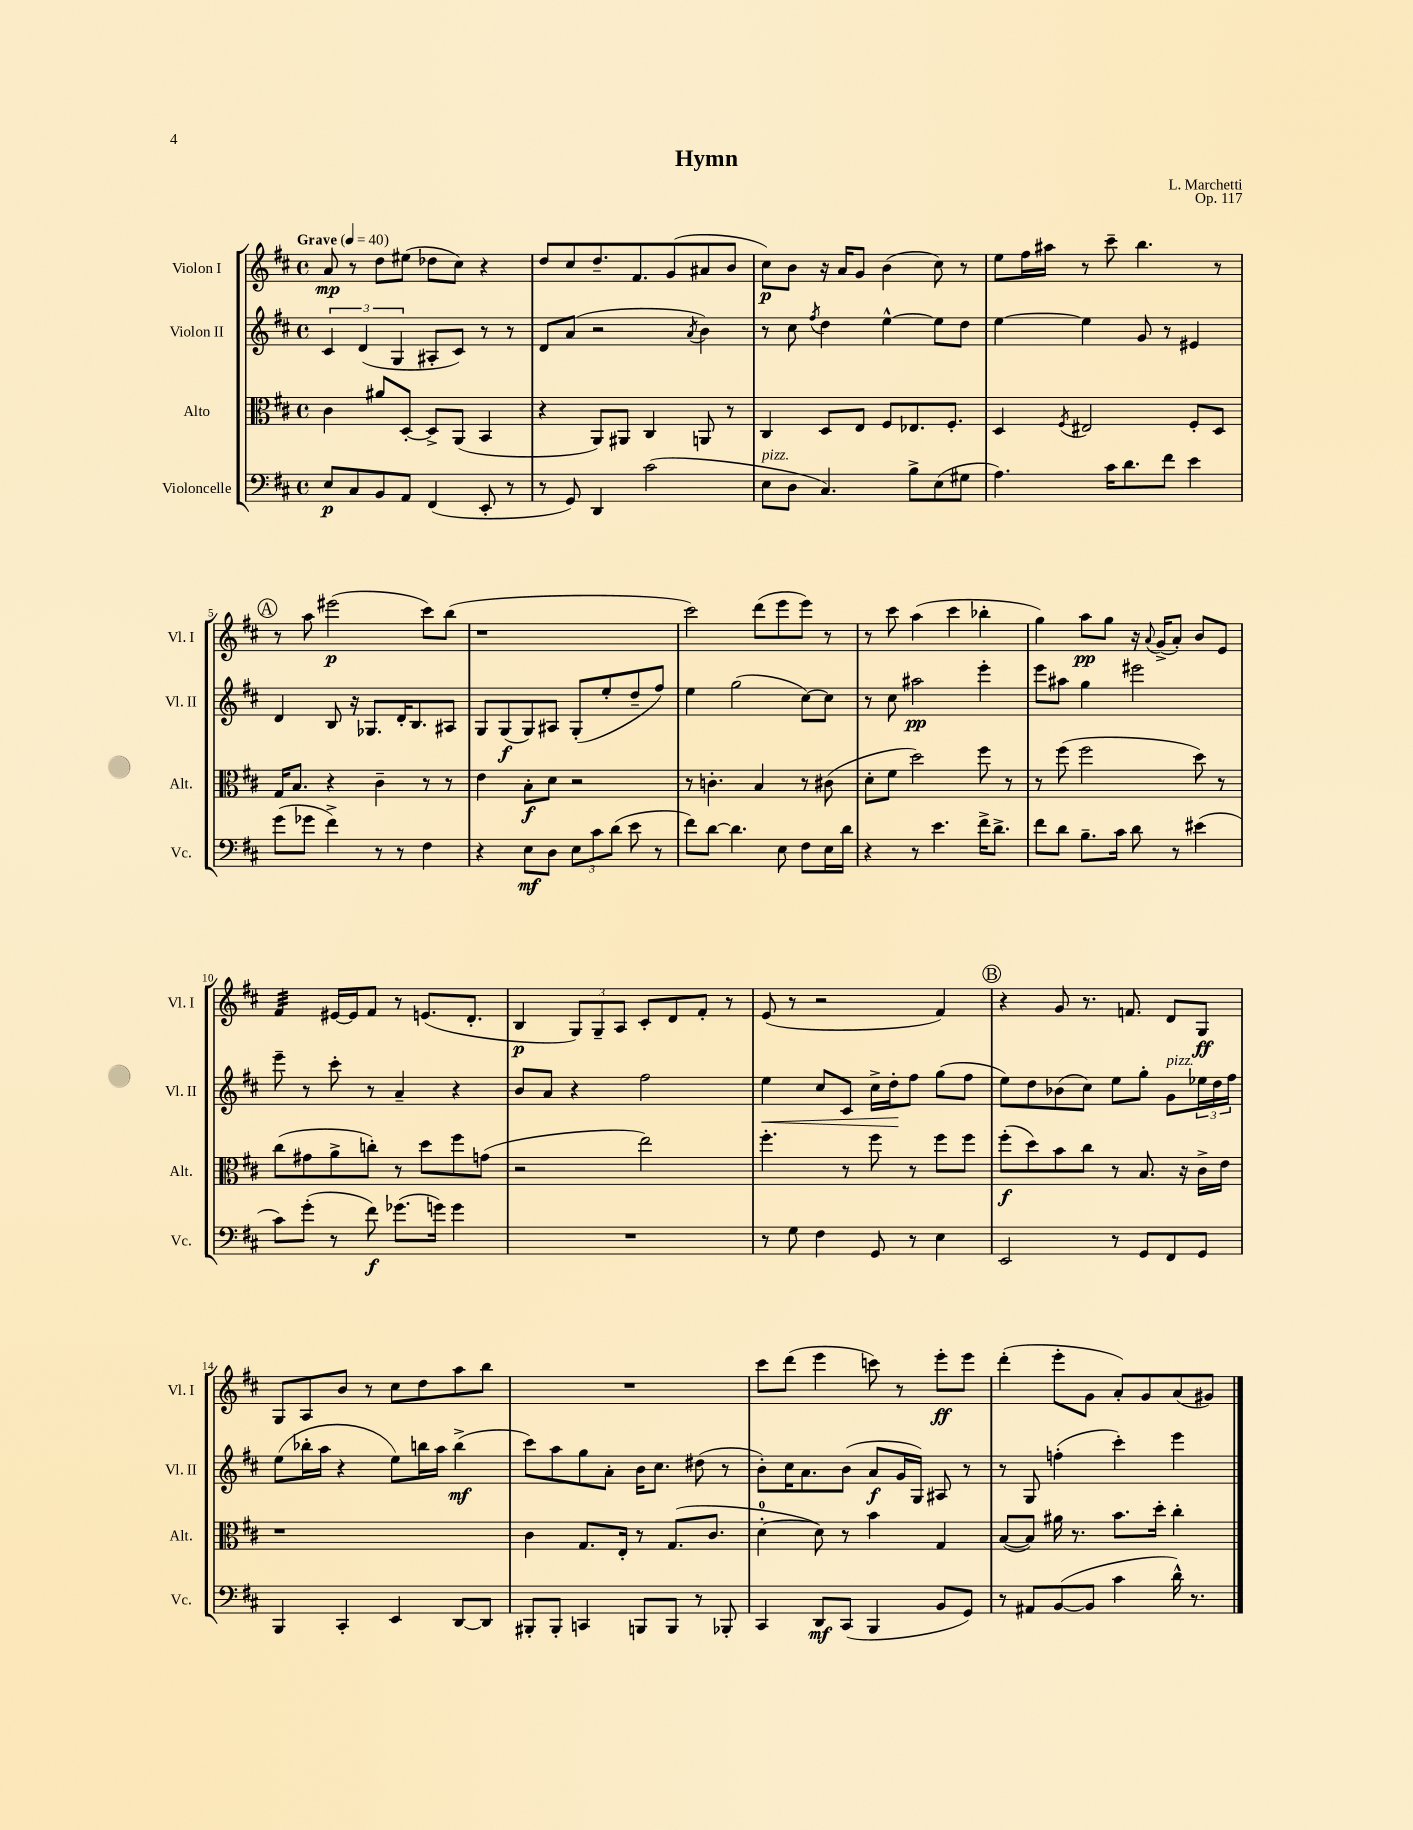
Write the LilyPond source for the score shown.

\header { title = "Hymn" composer = "L. Marchetti" opus = "Op. 117" }
<<
\new StaffGroup <<
\new Staff = "s0" \with { instrumentName = "Violon I" shortInstrumentName = "Vl. I" } {
    \clef treble \key d \major \defaultTimeSignature \time 4/4 \tempo "Grave" 4 = 40
    a'8\mp r8 d''8 eis''8( des''8 cis''8) r4 |
    d''8 cis''8 d''8.-- fis'8. g'8( ais'8 b'8 |
    cis''8\p) b'8 r16 a'16 g'8 b'4( cis''8) r8 |
    e''8 fis''16 ais''16 r8 cis'''8-- b''4. r8 |
    \mark \markup { \circle "A" } r8 a''8 eis'''2\p( cis'''8) b''8( |
    r1 |
    cis'''2) d'''8( e'''8 e'''8) r8 |
    r8 cis'''8 a''4( cis'''4 bes''4-. |
    g''4) a''8\pp g''8 r16 \appoggiatura { a'8 } g'16->( a'8-.) b'8 e'8 |
    fis'4:32 eis'16~ eis'16 fis'8 r8 e'8.( d'8.-. |
    b4\p \tuplet 3/2 { g8) g8-- a8 } cis'8-. d'8 fis'8-. r8 |
    e'8( r8 r2 fis'4) |
    \mark \markup { \circle "B" } r4 g'8 r8. f'8. d'8 g8\ff |
    g8 a8 b'8 r8 cis''8 d''8 a''8 b''8 |
    R1 |
    cis'''8 d'''8( e'''4 c'''8) r8 e'''8-.\ff e'''8 |
    d'''4-.( e'''8-. g'8 a'8-.) g'8 a'8( gis'8) \bar "|." |
}
\new Staff = "s1" \with { instrumentName = "Violon II" shortInstrumentName = "Vl. II" } {
    \clef treble \key d \major \defaultTimeSignature \time 4/4
    \tuplet 3/2 { cis'4 d'4( g4 } ais8-. cis'8) r8 r8 |
    d'8 a'8( r2 \acciaccatura { a'8 } b'4) |
    r8 cis''8 \acciaccatura { fis''8 } d''4 e''4~-^ e''8 d''8 |
    e''4~ e''4 g'8 r8 eis'4 |
    \mark \markup { \circle "A" } d'4 b8 r16 ges8. d'16-. b8. ais8 |
    g8 g8\f( g8) ais8 g8-.( e''8-. d''8-- fis''8) |
    e''4 g''2( cis''8~) cis''8 |
    r8 cis''8 ais''2\pp e'''4-. |
    e'''8 ais''8 g''4 eis'''2 |
    e'''8-- r8 cis'''8-. r8 a'4-- r4 |
    b'8 a'8 r4 fis''2 |
    e''4\< cis''8 cis'8 cis''16-> d''16-.\! fis''8 g''8( fis''8 |
    \mark \markup { \circle "B" } e''8) d''8 bes'8( cis''8) e''8 g''8-. g'8^\markup { \italic "pizz." } \tuplet 3/2 { ees''16 d''16 fis''16 } |
    e''8( bes''16-. a''16 r4 e''8) b''16 a''16 b''4->\mf( |
    cis'''8) a''8 g''8 a'8-. b'16 cis''8. dis''8( r8 |
    b'8-.) cis''16 a'8. b'8( a'8\f g'16 g16) ais8 r8 |
    r8 g8 f''4-.( cis'''4-.) e'''4 \bar "|." |
}
\new Staff = "s2" \with { instrumentName = "Alto" shortInstrumentName = "Alt." } {
    \clef alto \key d \major \defaultTimeSignature \time 4/4
    cis'4 ais'8 d8~-. d8-> a,8( b,4 |
    r4 a,8) ais,8 cis4 a,8 r8 |
    cis4 d8 e8 fis8 ees8. fis8.-. |
    d4 \acciaccatura { fis8 } eis2 fis8-. d8 |
    \mark \markup { \circle "A" } g16 b8. r4 cis'4-- r8 r8 |
    e'4 b8-.\f d'8 r2 |
    r8 c'4.-. b4 r8 cis'8( |
    d'8-. fis'8 d''2) fis''8 r8 |
    r8 fis''8( fis''2 d''8) r8 |
    cis''8( gis'8 a'8-> c''8-.) r8 d''8 fis''8 g'8( |
    r2 e''2) |
    fis''4.-. r8 fis''8 r8 fis''8 fis''8 |
    \mark \markup { \circle "B" } fis''8-.\f( d''8) b'8 cis''8 r8 b8. r16 cis'16-> e'16 |
    r1 |
    cis'4 g8. e16-. r8 g8.( cis'8. |
    d'4-0~-. d'8) r8 b'4 g4 |
    b8~( b8) ais'16 r8. b'8. d''16-. cis''4-. \bar "|." |
}
\new Staff = "s3" \with { instrumentName = "Violoncelle" shortInstrumentName = "Vc." } {
    \clef bass \key d \major \defaultTimeSignature \time 4/4
    e8\p cis8 b,8 a,8 fis,4( e,8-. r8 |
    r8 g,8) d,4 cis'2( |
    e8^\markup { \italic "pizz." } d8 cis4.) b8-> e8( gis8 |
    a4.) cis'16 d'8. fis'8 e'4 |
    \mark \markup { \circle "A" } g'8( ges'8 fis'4->) r8 r8 fis4 |
    r4 e8\mf d8 \tuplet 3/2 { e8 cis'8 d'8( } e'8 r8 |
    fis'8) d'8~ d'4. e8 fis8 e16 d'16 |
    r4 r8 e'4. fis'16-> d'8.-> |
    fis'8 d'8 b8.-- cis'16 d'8 r8 eis'4( |
    cis'8) g'8-.( r8 fis'8\f) ges'8.( g'16) g'4 |
    R1 |
    r8 g8 fis4 g,8 r8 e4 |
    \mark \markup { \circle "B" } e,2 r8 g,8 fis,8 g,8 |
    b,,4 cis,4-. e,4 d,8~ d,8 |
    bis,,8-. bis,,8-. c,4 b,,8 b,,8 r8 bes,,8-. |
    cis,4 d,8\mf cis,8( b,,4 b,8 g,8) |
    r8 ais,8 b,8~( b,8 cis'4 d'16-^) r8. \bar "|." |
}
>>
>>
